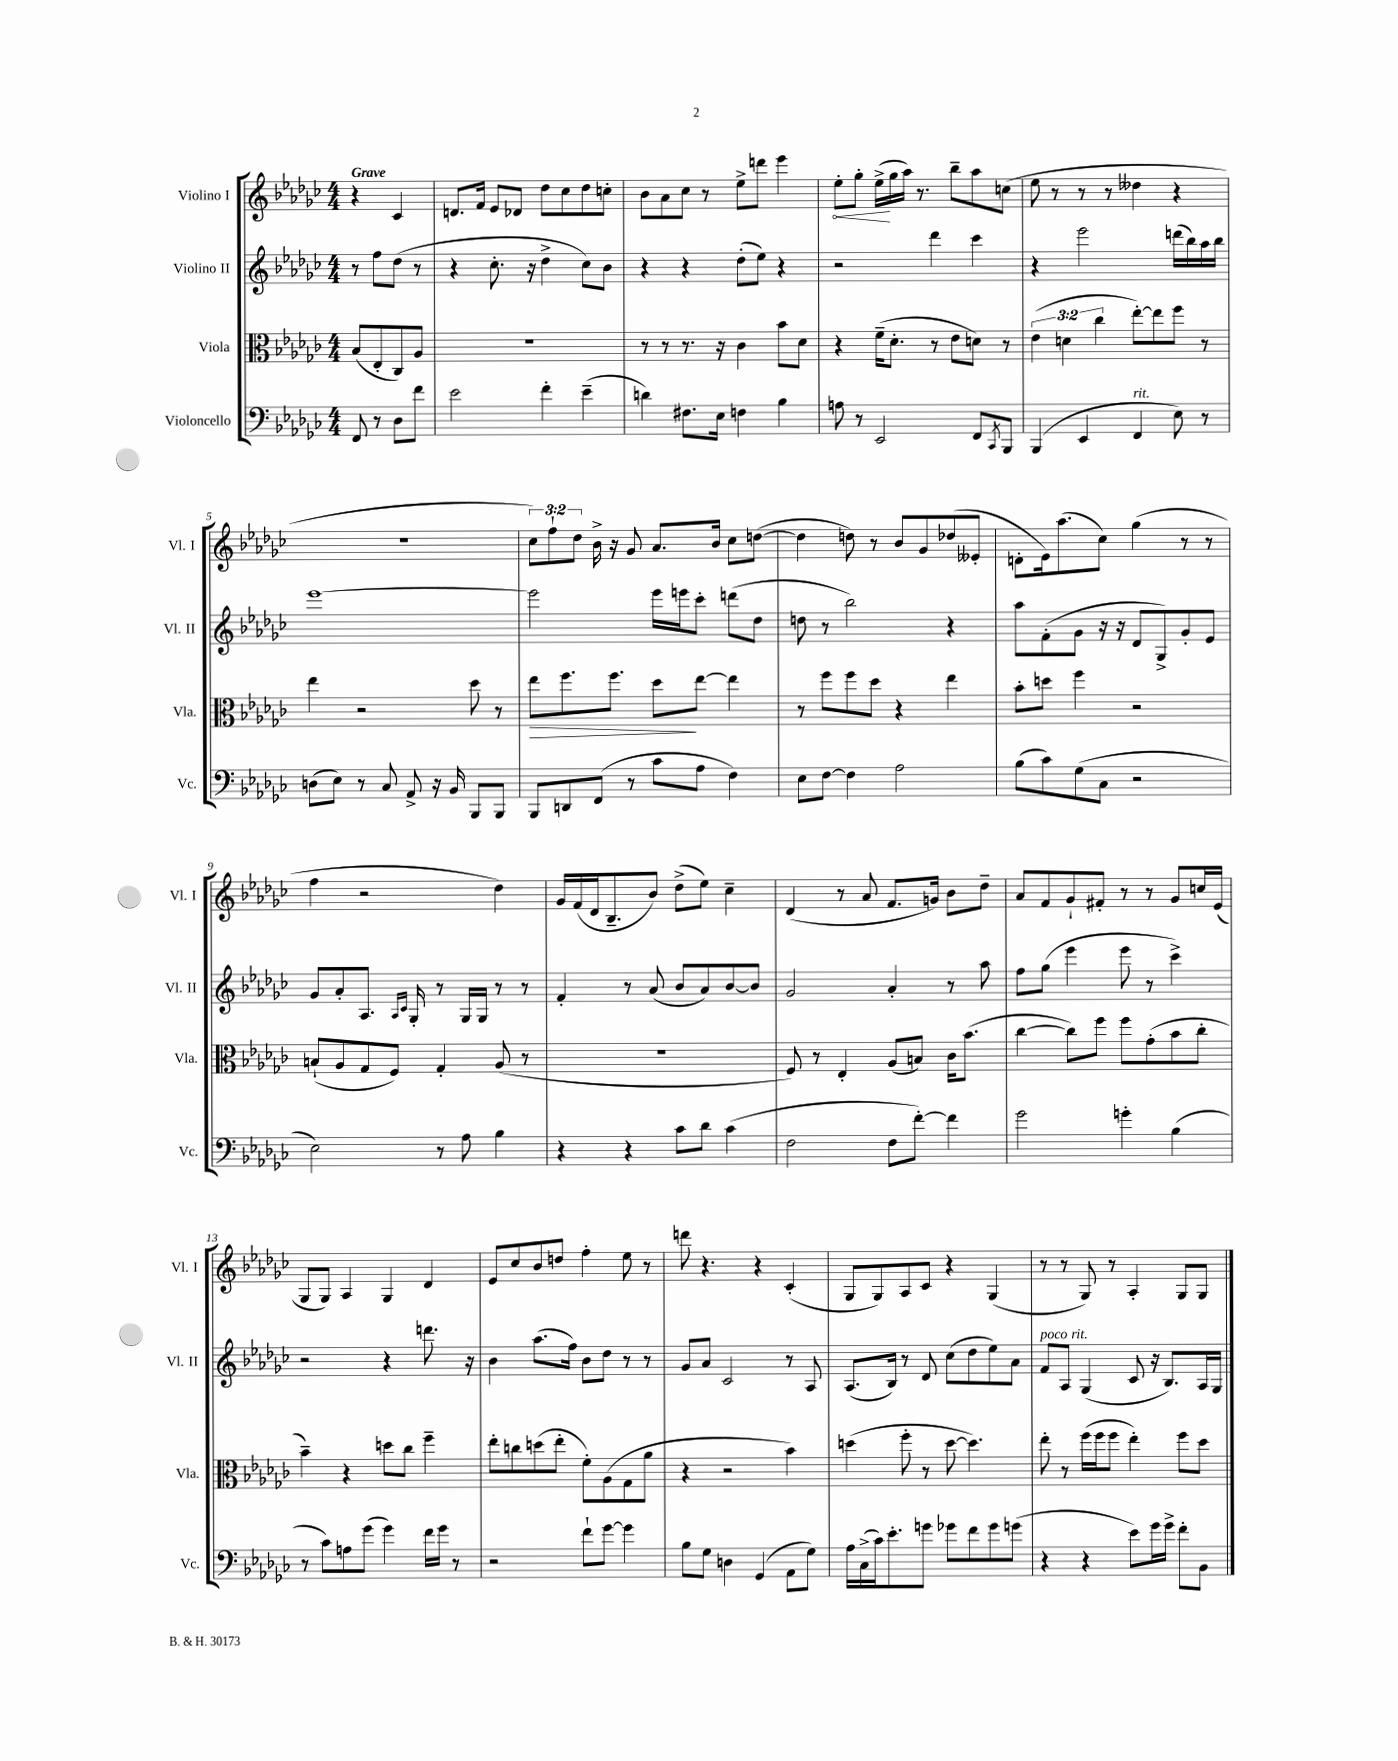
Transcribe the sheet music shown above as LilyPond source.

<<
\new StaffGroup <<
\new Staff = "s0" \with { instrumentName = "Violino I" shortInstrumentName = "Vl. I" } {
    \clef treble \key ges \major \numericTimeSignature \time 4/4 \override Staff.TupletNumber.text = #tuplet-number::calc-fraction-text \partial 2 \tempo "Grave"
    r4 ces'4 |
    d'8. f'16 ees'8 des'8 des''8 ces''8 des''8 c''8-. |
    bes'8 aes'8 ces''8 r8 ees''8-> d'''8 ees'''4 |
    \once \override Hairpin.circled-tip = ##t ees''8-.\< ges''8-. ees''16->\!( ges''16 aes''16) r8. bes''8-- aes''8 c''8( |
    ees''8 r8 r8 r8 deses''4 r4 |
    R1 |
    \tuplet 3/2 { ces''8) f''8-! des''8 } bes'16-> r16 ges'8 aes'8. bes'16 ces''8 d''8~( |
    d''4 d''8) r8 bes'8 ges'8 des''8( eeses'8-. |
    d'8-. ees'16) aes''8.( ces''8) ges''4( r8 r8 |
    f''4 r2 des''4) |
    ges'16 f'16( des'16 bes8.-- bes'8) des''8->( ees''8) ces''4-- |
    des'4( r8 aes'8 f'8. g'16) bes'8 des''8-- |
    aes'8 f'8 ges'8-! fis'8-. r8 r8 ges'8 c''16 ees'16( |
    ges8 ges8) aes4 ges4 des'4 |
    ees'8 ces''8 bes'8 d''8 f''4-. ees''8 r8 |
    d'''8 r4. r4 ces'4-.( |
    ges8 ges8) aes8 ces'8 r4 ges4( |
    r8 r8 ges8) r8 aes4-. ges8 ges8 \bar "|." |
}
\new Staff = "s1" \with { instrumentName = "Violino II" shortInstrumentName = "Vl. II" } {
    \clef treble \key ges \major \numericTimeSignature \time 4/4 \partial 2
    r8 f''8 des''8( r8 |
    r4 ces''8.-. r16 des''4-> ces''8) bes'8 |
    r4 r4 des''8-.( ees''8) r4 |
    r2 des'''4 ces'''4 |
    r4 ees'''2 d'''16( bes''16) aes''16 bes''16 |
    ees'''1~ |
    ees'''2 ees'''16 e'''16 ces'''8-. d'''8( des''8 |
    d''8 r8 bes''2) r4 |
    aes''8 f'8-.( ges'8 r16 r16 des'8 ges8->) ges'8-. ees'8 |
    ges'8 aes'8-. aes8. \grace { aes16 ces'16 } ges16-. r8 ges16 ges16 r8 r8 |
    f'4-. r8 aes'8( bes'8 aes'8) bes'8~ bes'8 |
    ges'2 aes'4-. r8 aes''8 |
    f''8 ges''8( ees'''4 ees'''8 r8 ces'''4->) |
    r2 r4 d'''8. r16 |
    bes'4 aes''8.( f''16) bes'8 des''8 r8 r8 |
    ges'8 aes'8 ces'2 r8 aes8 |
    aes8.( bes16) r8 des'8 ces''8( des''8 ees''8) aes'8 |
    f'8^\markup { \italic "poco rit." } aes8 ges4( ces'8 r16 bes8.) aes16 ges16 \bar "|." |
}
\new Staff = "s2" \with { instrumentName = "Viola" shortInstrumentName = "Vla." } {
    \clef alto \key ges \major \numericTimeSignature \time 4/4 \override Staff.TupletNumber.text = #tuplet-number::calc-fraction-text \partial 2
    bes8( ees8-. ces8) aes8 |
    R1 |
    r8 r8 r8. r16 ces'4 bes'8 des'8 |
    r4 f'16--( des'8.-. r8 ees'8 d'8) r8 |
    \tuplet 3/2 { ees'4( d'4 ces''4 } ees''8~-.) ees''8 f''8 r8 |
    ees''4 r2 des''8 r8 |
    ees''8\> f''8. f''8. des''8\! ees''8~ ees''4 |
    r8 f''8 f''8 des''8 r4 ees''4 |
    bes'8-. d''8 f''4 r2 |
    b8-!( aes8 ges8 f8) ges4-. aes8( r8 |
    r1 |
    f8) r8 ees4-. aes8( b8) ces'16 bes'8.( |
    ces''4~ ces''8) f''8 f''8 ges'8-.( bes'8 ces''8-. |
    bes'4--) r4 d''8 ces''8 f''4-- |
    ees''8-. c''8 d''8( ees''8-. f'8-.) aes8( ges8 aes'8 |
    r4 r2 bes'4) |
    d''4( f''8-. r8 d''8~ d''4.) |
    ees''8-. r8 f''16( f''16 f''8 ees''4-.) f''8 des''8 \bar "|." |
}
\new Staff = "s3" \with { instrumentName = "Violoncello" shortInstrumentName = "Vc." } {
    \clef bass \key ges \major \numericTimeSignature \time 4/4 \partial 2
    f,8 r8 des8 f'8 |
    ees'2 f'4-. ees'4--( |
    d'4) fis8. ees16 f4 bes4 |
    a8 r8 ees,2 f,8 \acciaccatura { ces,8 } bes,,8 |
    bes,,4( ees,4 f,4^\markup { \italic "rit." } ees8) r8 |
    d8( ees8) r8 ces8 aes,8-> r16 bes,16 bes,,8 bes,,8 |
    bes,,8 d,8 f,8( r8 ces'8 aes8 f4) |
    ees8 f8~ f4 aes2 |
    bes8( ces'8) ges8( ces8 r2 |
    ees2) r8 aes8 bes4 |
    r4 r4 ces'8 des'8 ces'4( |
    f2 f8 f'8~-.) f'4 |
    ges'2 g'4-. bes4( |
    r8 ces'8) a8 ges'8( ges'4) f'16 ges'16 r8 |
    r2 f'8-! ges'8~ ges'4 |
    bes8 ges8 d4 ges,4( aes,8 ges8) |
    aes16 ces16->( ces'16) ees'8.-. g'8 ges'8 f'8 ges'8 g'8( |
    r4 r4 ees'8) ges'16 ges'16-> f'8-. bes,8 \bar "|." |
}
>>
>>
